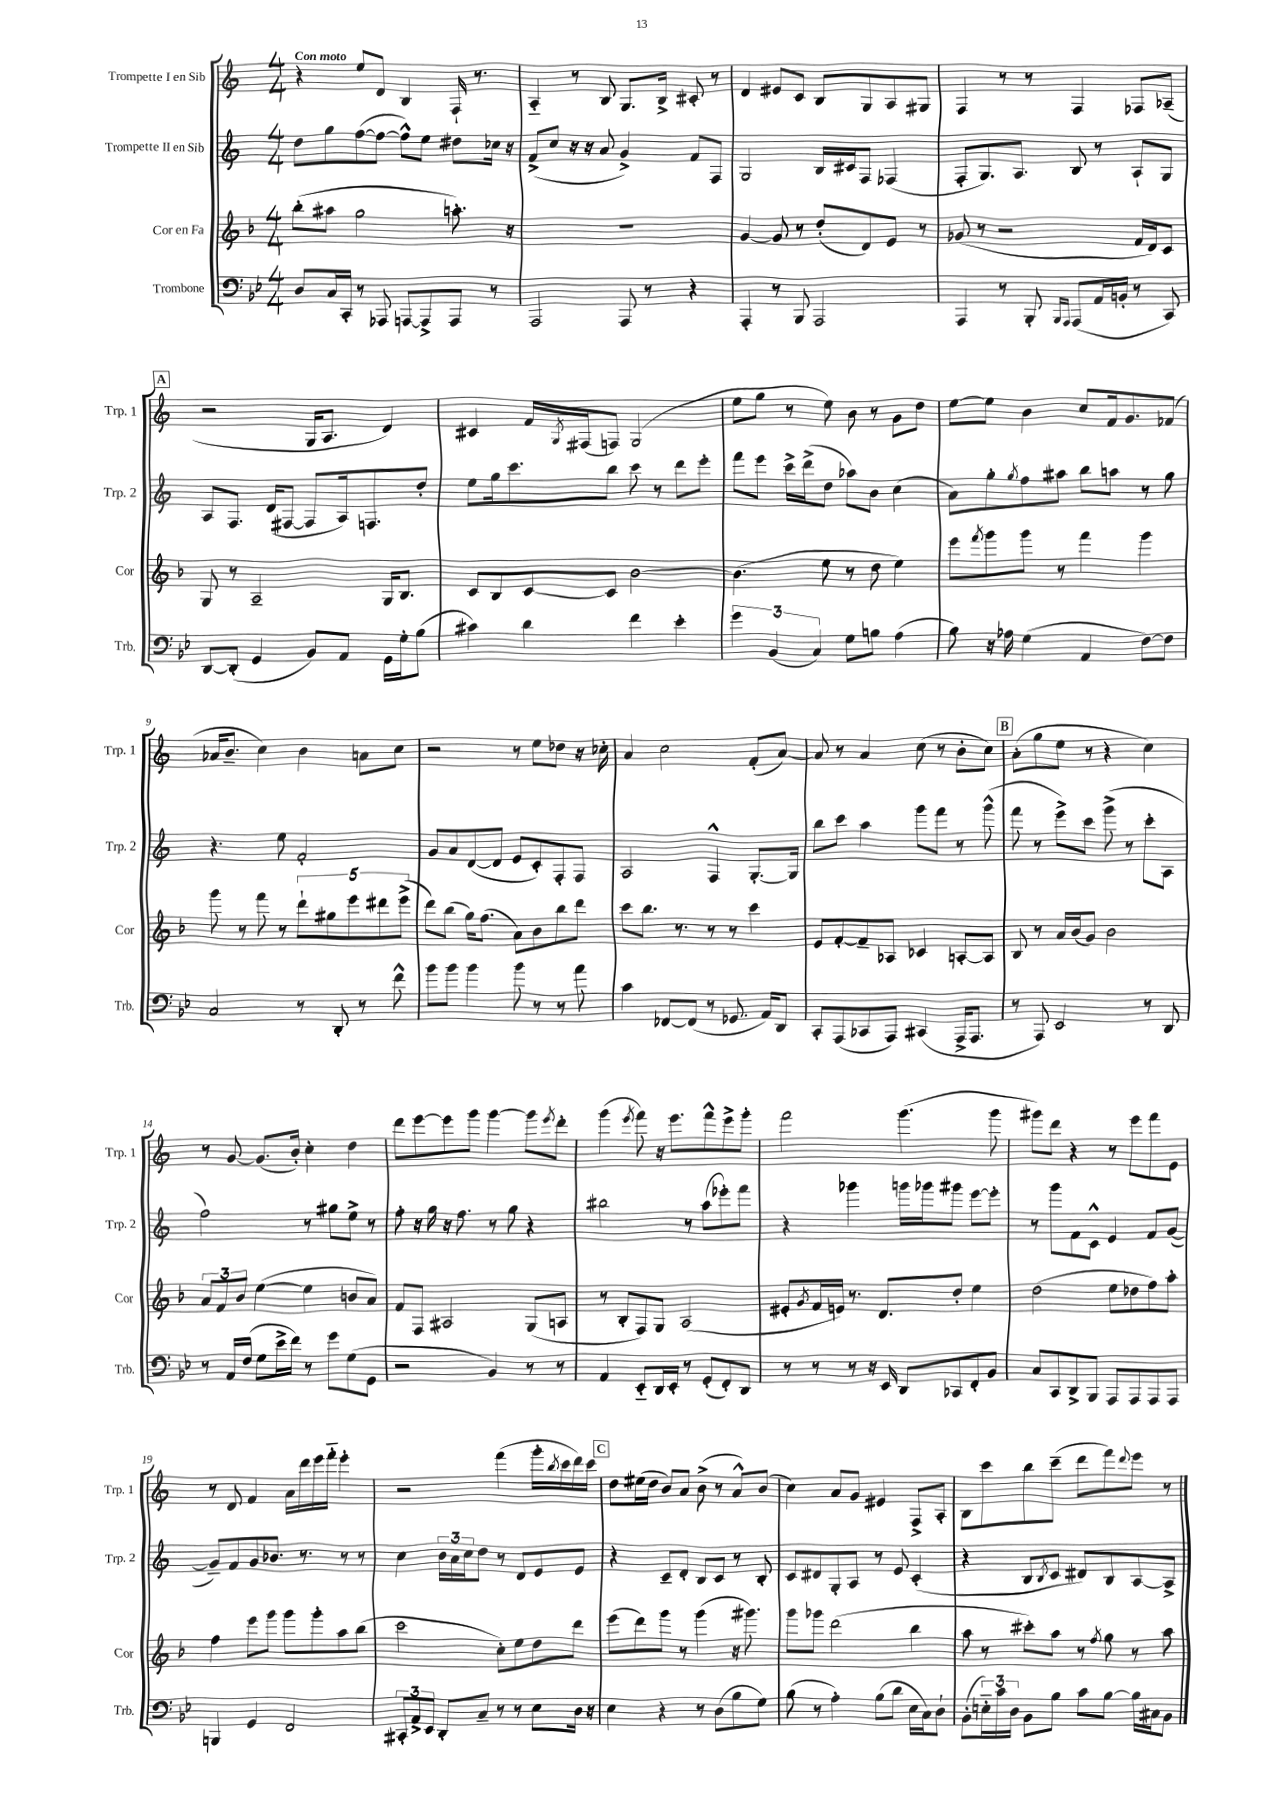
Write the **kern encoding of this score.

**kern	**kern	**kern	**kern
*staff4	*staff3	*staff2	*staff1
*clefF4	*clefG2	*clefG2	*clefG2
*k[b-e-]	*k[b-]	*k[]	*k[]
*M4/4	*M4/4	*M4/4	*M4/4
8D/L	(8bb-'\L	8dd\L	4r
16C/L	8aa#\J	8gg\	.
16CC'/JJ	.	.	.
8r	2gg\	([8ff\	8ee/L
8AAA-/	.	8ff\_J	8d/J
[8AAA/L	.	8ff^^\]L)	4B/
8AAA^/]	.	8ee\J	.
8AAA/J	8.aa'\)	8dd#\L	16F`/
.	.	.	8.r
8r	.	16cc-\Jk	.
.	16r	16r	.
=	=	=	=
2AAA/	1r	(8f^/L	4A'~/
.	.	8cc/J	.
.	.	16r	8r
.	.	16r	.
.	.	8a/	8B/
8AAA/	.	4g^/)	8.G/L
8r	.	.	.
.	.	.	16B^/Jk
4r	.	8f/L	8c#'/
.	.	8F/J	8r
=	=	=	=
4AAA'/	[4g/	2G/	4d/
8r	8g/]	.	8e#/L
8BBB-/	8r	.	8c/J
2AAA/	(8dd'/L	16B/LL	8B/L
.	.	16c#/J	.
.	8d/)	8F/J	8G/
.	8e/J	(4F-/	8A/
.	8r	.	8G#/J
=	=	=	=
4AAA/	(8g-/	8F'/L	4F/
.	8r	8.G/)	.
8r	2r	.	8r
.	.	8.A/J	.
8BBB-'/	.	.	8r
16qqBBB-/LL	.	.	.
16qqAAA/JJ	.	.	.
(8AAA/L	.	8B/	4F/
16AA/L	.	8r	.
16BB'/JJ	.	.	.
8r	16f/LL	8A`/L	8F-/L
.	16d/J)	.	.
8CC/)	8c/J	8G/J	(8A-~/J
=	=	=	=
[8DD/L	8G/	8A/L	2r
(8DD'/]J	8r	8.F/J	.
4GG/	2A~/	.	.
.	.	(16d/LK	.
.	.	[8F#/J	.
8BB-/L)	.	8F#/]L	16G/LK
.	.	.	8.A/J
8AA/J	.	16A/k)	.
.	.	8.F/	.
16GG\LL	16G/LK	.	4d/)
16G'\J	8.B-/J	.	.
(8B-\J	.	8dd'/J	.
=	=	=	=
4c#\)	8c/L	8ee\L	4c#/
.	8B-/	16gg\k	.
.	.	8.ccc\	.
4d\	[8c/	.	16f/LL
.	.	.	8qG/
.	.	.	(16F#/J
.	8c/]J	8bb\J	8F/J)
4f\	[2b-\	8ccc\	(2G/
.	.	8r	.
4e-'\	.	8ddd\L	.
.	.	8eee'\J	.
=	=	=	=
6g\	(4.b-\]	8fff\L	8ee\L
.	.	8eee\J	8gg\J
(6BB-/	.	.	.
.	.	16ccc^\LL	8r
.	.	(16ddd^\J	.
6C/)	.	.	.
.	8ee\	8dd\J	8ee\)
8G\L	8r	8aa-\L)	8b\
8B\J	8dd\	8b\J	8r
(4A\	4ee\)	(4cc\	8g\L
.	.	.	8dd\J
=	=	=	=
8B-\)	8eee\L	8a\L)	[8ee\L
.	8qfff/	.	.
16r	8ggg\	8gg'\	8ee\]J
16A-\	.	.	.
.	.	8qgg/	.
(4G\	8ggg\J	8ff\	4b\
.	8r	8aa#\J	.
4AA/	4fff\	8bb\L	8cc/L
.	.	8aa\J	16f/k
.	.	.	8.g/
[8F\L)	4ggg\	8r	.
8F\]J	.	8gg\	(8f-/J
=	=	=	=
2C/	8ggg\	4.r	16a-/LK
.	.	.	8.b~/J
.	8r	.	.
.	8fff\	.	4cc\)
.	8r	8ee\	.
8r	10ddd`\L	2f'/	4b\
.	10gg#\	.	.
8DD'/	.	.	.
.	10eee\	.	.
8r	.	.	8a\L
.	10ddd#\	.	.
8f^^\	.	.	8cc\J
.	(10eee^\J	.	.
=	=	=	=
8b-\L	8ddd\L)	8g/L	2r
8b-\J	(8bb-\J	8a/	.
4b-\	16gg\LK)	([8d/	.
.	(8.ff\J	.	.
.	.	8d/]J	.
8b-\	8a\L)	8e/L	8r
8r	8b-\	8c'/)	8ee\L
8r	8bb-\	8F'/	8dd-\J
8a\	8ddd\J	8F/J	16r
.	.	.	16cc-'\
=	=	=	=
4c\	8ccc\L	2A/	4a/
.	8.bb-\J	.	.
[8FF-/L	.	.	2cc\
.	8.r	.	.
(8FF-/]J	.	.	.
8r	8r	4F^^/	.
8.GG-/	8r	.	.
.	4ccc\	[8.G'/L	(8f'/L
16AA/LK)	.	.	.
8DD/J	.	.	[8a/J)
.	.	16G/]Jk	.
=	=	=	=
8CC'/L	8e/L	8bb\L	8a/]
(8AAA/	[8f'/	8ccc\J	8r
8CC-/	8f~/]	4aa\	4a/
8AAA/J)	8A-/J	.	.
(4CC#/	4c-/	8ggg\L	(8cc\
.	.	8fff\J	8r
16AAA^/LK	[8A'/L	8r	8b'\L
8.AAA/J	.	.	.
.	8A/]J	(8ggg^^\	8cc\J)
=	=	=	=
8r	8B-/	8fff\	(8a'\L
8AAA/)	8r	8r	8gg\
2EE-/	16a/LL	8eee^\L)	8ee\J
.	(16b-/J	.	.
.	8g/J)	8ccc\J	8r
.	2b-\	(8ggg^\	4r
.	.	8r	.
8r	.	8ccc'\L	4cc\)
8DD/	.	8A\J	.
=	=	=	=
8r	12a/L	2ff\)	8r
.	12f/	.	.
16AA/LL	.	.	[8g/
.	12b-/J	.	.
(16F/JJ	.	.	.
8G\L	([4ee\	.	(8.g/]L
16e-^\L	.	.	.
16f\JJ)	.	.	16b'/Jk)
8r	4ee\]	8r	4cc'\
8g\L	.	8gg#\L	.
(8G\	8b/L	8ee^\J	4dd\
8GG\J	8a/J)	8r	.
=	=	=	=
2r	8f/L	8ff'\	8ddd\L
.	8F/J	16r	[8eee\
.	.	16gg\	.
.	2A#/	16r	8eee\]
.	.	8.ff\	.
.	.	.	8ggg\J
4BB-/)	.	8r	[4ggg\
.	.	8gg\	.
8r	(8G/L	4r	8ggg\]L
.	.	.	8qeee/
8r	8A/J	.	8ddd'\J
=	=	=	=
4AA/	8r	2bb#\	(4ggg\
.	8B-'/L	.	.
.	.	.	8qeee/
8EE-'~/L	8F/)	.	8fff\)
16DD/L	8G/J	.	16r
16EE-'/JJ	.	.	8.eee\L
8r	(2A/	8r	.
(8GG'/L	.	(8aa\L	8fff^^\
8FF'/)	.	8eee-'\)	8eee^\
8DD/J	.	8fff\J	8ggg'\J
=	=	=	=
8r	8e#'/L	4r	2fff\
.	8qg/	.	.
8r	16f/L	.	.
.	16e/JJ)	.	.
8r	8.r	4ggg-\	.
16r	.	.	.
16EE-/	8.d/L	.	.
8DD/L	.	16ggg\LL	(4.ggg\
.	.	16ggg-\J	.
8CC-/	8dd'/J	8ggg#\J	.
8FF'/	4ee\	[8eee\L	.
8BB-/J	.	8eee'\]J	8ggg\
=	=	=	=
8C/L	(2dd\	8r	8ggg#\L)
8CC/	.	8ggg\L	8ddd\J
8DD^/	.	8f\	4r
8BBB-/J	.	8c^^\J	.
8AAA/L	8ee\L	4e/	8r
8AAA/	8dd-\	.	8eee\L
8AAA/	8ff\)	8f/L	8fff\
8AAA/J	8aa'\J	([8g/J	8e\J
=	=	=	=
4BBB/	4ff\	8g~/]L)	8r
.	.	8f/	8d/
4GG/	8eee\L	8g/	4f/
.	8ggg\J	8.b-/J	.
2FF/	8ggg\L	.	16a\LL
.	.	8.r	16ddd\
.	8ggg'\	.	16eee\
.	.	.	16fff'~\JJ
.	8aa\	8r	4eee'\
.	(8bb-\J	8r	.
=	=	=	=
12CC#'/L	2ccc\	4cc\	2r
12AA^/	.	.	.
12EE-/J	.	.	.
8DD'/L	.	24b\LL	.
.	.	24a\	.
.	.	24cc\J	.
8C~/J	.	8dd\J	.
8r	8cc'\L)	8r	(4fff\
8r	8ee\	8d/L	.
8E-\L	8dd\	8e/	16ggg'\LL
.	.	.	8qbb/
.	.	.	16ccc\
16D\Jk	8ddd\J	8e/J	16ddd\)
16r	.	.	16ccc\JJ
=	=	=	=
4E-\	(8eee\L	4r	8dd\L
.	8ddd\)	.	(16ee#\L
.	.	.	16dd\JJ
4r	8ggg\J	8c~/L	8b/L)
.	8r	8d'/J	8a/J
8r	(4ggg\	8B/L	(8b^\
(8D\L	.	8c/J	8r
8B-\	16r	8r	8a^^/L)
.	8.ggg#\)	.	.
8G\J)	.	8B'/	(8b/J
=	=	=	=
(8B-\	8ggg\L	8c/L	4cc\)
8r	8ggg-\J	8d#/	.
4A'\)	(2ddd\	8G'/	8a/L
.	.	8A/J	8g/J
(8B-\L	.	8r	4e#/
8d\J	.	8e/	.
16E-\LL	4bb-\	(4c'/	8F^/L
16C\J)	.	.	.
8D`\J	.	.	8A'/J
=	=	=	=
(8BB-'\L	8aa\	4r	8B\L
24E'~\L)	8r	.	8ccc\
24c\	.	.	.
24D\JJ	.	.	.
8BB-\L	8ccc#'\L)	8B/L	8bb\
.	.	8qB/	.
8B-\J	8aa\J	8c/J	(8ccc~\J
8c\L	8r	8d#/L)	8ddd\L
.	8qff/	.	.
[8B-\J	8gg\	8B/	8fff\)
.	.	.	8qqddd/
16B-\]LL	8r	[8A/	8eee\J
16C#\J	.	.	.
8BB-\J	8aa\	8A^/]J	8r
==	==	==	==
*-	*-	*-	*-
